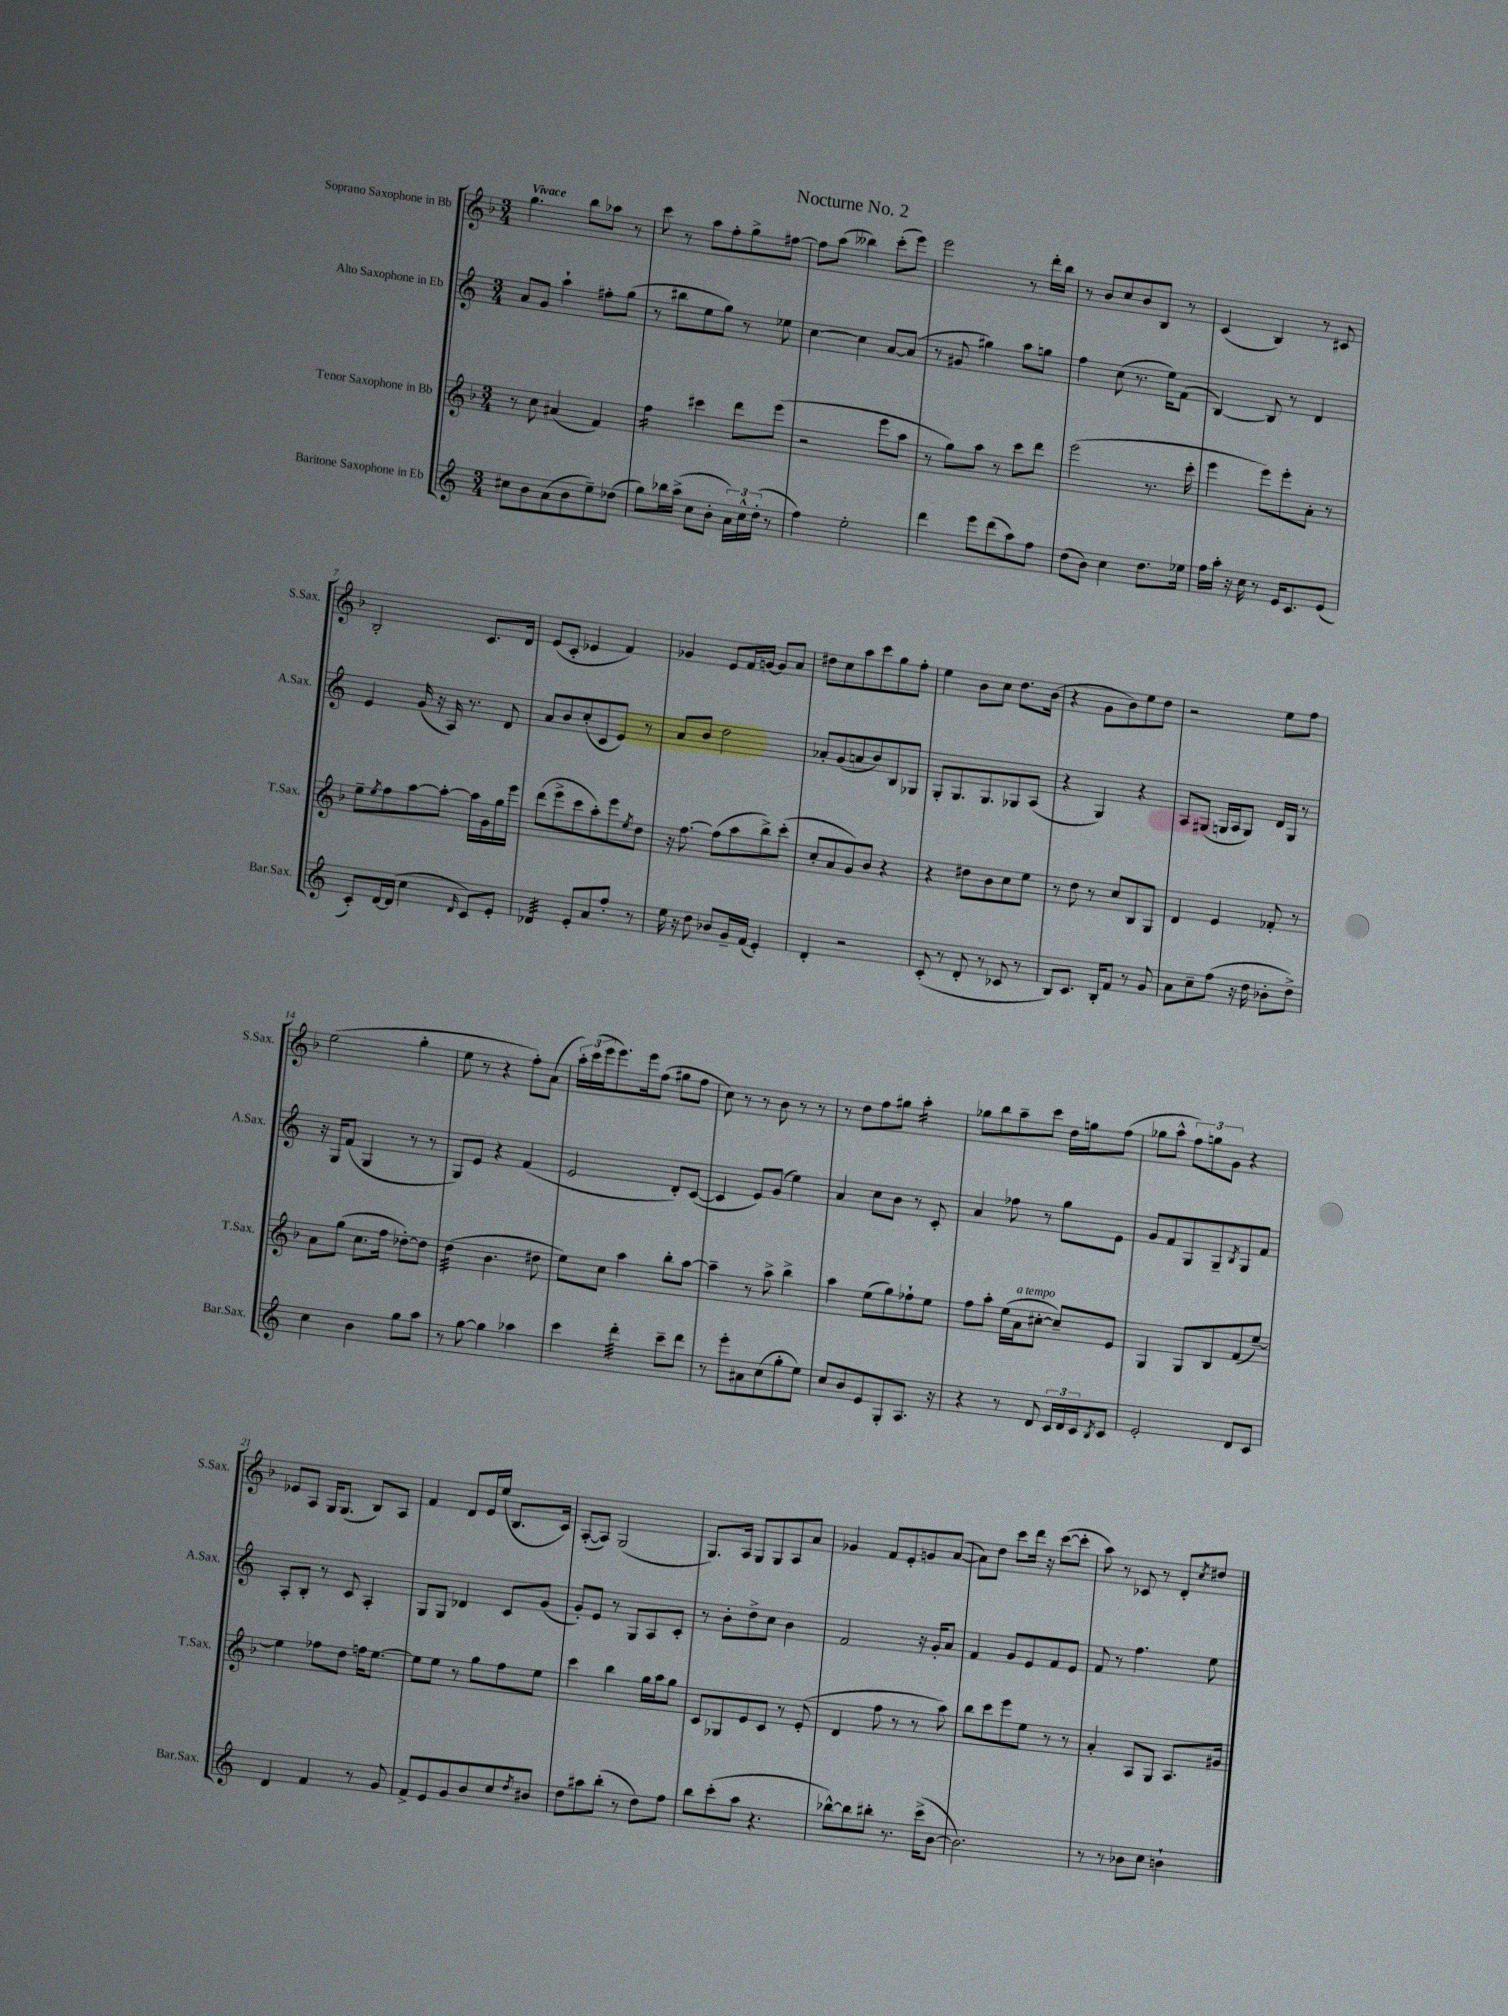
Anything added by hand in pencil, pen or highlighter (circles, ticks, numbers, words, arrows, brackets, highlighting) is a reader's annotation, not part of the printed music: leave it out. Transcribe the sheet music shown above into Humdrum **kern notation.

**kern	**kern	**kern	**kern
*staff4	*staff3	*staff2	*staff1
*clefG2	*clefG2	*clefG2	*clefG2
*k[]	*k[b-]	*k[]	*k[b-]
*M3/4	*M3/4	*M3/4	*M3/4
8cc#	8r	8a	4.gg
8b	8cc	8g	.
(8a	(4a#	4aa`	.
8b	.	.	8bb-
8ee~)	4f)	8ff#'	8aa-
(8dd-	.	(8gg	8r
=	=	=	=
8gg)	4ff	8r	8ccc
16bb-	.	8bb#	8r
(16aa^	.	.	.
8cc	4ccc#	8ee	8aa
8b'	.	8gg)	8ff'
24a)	8ddd	8r	8gg^
24cc^^	.	.	.
(24dd'	.	.	.
8r	(8eee	8ee-	[8ff#
=	=	=	=
4ff)	2r	[4cc	8ff#]
.	.	.	(8aa
2ee'	.	4cc]	4bb--)
.	8eee	[8a	(8ccc'
.	8aa	(8a]	8eee)
=	=	=	=
4ddd	8r	8r	2eee
.	8gg)	8g#	.
8eee	8aa	4gg#)	.
(8ddd	8r	.	.
8aa)	8ccc	8aa	8r
8ff	8ddd	8gg	16ddd'
.	.	.	16bb-
=	=	=	=
(8dd	(2eee	4ff	8r
8b)	.	.	8b-
4cc	.	(8cc	8cc
.	.	8.r	8b-
8.dd	8.r	.	8B-
.	.	16ee)	.
.	.	(8f	8r
16ee-	16ccc'	.	.
=	=	=	=
16ff	4eee	[4B)	(4c
16aa'	.	.	.
16r	.	.	.
16cc	.	.	.
8r	8eee)	8B]	4B-)
16e	8eee'	8r	.
8.c	.	.	.
.	8a'	4d	8r
(8e	8r	.	8c#
=	=	=	=
8c')	8ee~	4e	2B-'
.	8qee	.	.
[16d	8ff	.	.
(16d]	.	.	.
4cc	[8aa	(16g	.
.	.	16r	.
.	8aa'_	16A)	.
.	.	8.r	.
16qqd	.	.	.
8c)	16aa]	.	8.c
.	16g	.	.
8e'	16gg	8d	.
.	16eee	.	16d
=	=	=	=
4d-	(8ddd	8a	(8e
.	8eee^	8b	8c'
8e'	8ccc	(8cc'	4e-
8a	8aa')	8c	.
8ff'	8eee	8e)	4f)
.	8qee	.	.
8r	8dd	8r	.
=	=	=	=
16ee	16r	8a	4g-
16r	[8.ff	.	.
8dd	.	8b	.
8b-	(8ff]	2dd	8e
16g~	8aa	.	16f
(16f	.	.	[16g
4e')	8bb-^)	.	8g]
.	(8ccc'	.	8a
=	=	=	=
4d'	8cc'	8a-'	8dd#
.	8a	(8g	8cc
2r	8g)	8a	8aa
.	8b-	8b)	8ccc
.	4r	8B	8gg
.	.	8G-	8ff'
=	=	=	=
(8c'	4r	8G'	4ee
8r	.	8.G	.
8d'	8dd#	.	8b-
.	.	8.G	.
8r	8b-	.	8cc
8c-	8cc	8G-	8.dd
8r	8ee	(8A	.
.	.	.	(16b-
=	=	=	=
8B)	8r	4r	4r
8.c	8dd	.	.
.	8r	4G)	8g
16B'	.	.	.
8f	8cc	.	8b-)
8r	8B-	4r	8ee
8g	8G	.	8dd
=	=	=	=
8a	4d	8A	2r
8cc~	.	(8G#	.
(8ff	4e	16G	.
.	.	16A	.
16r	.	8G)	.
16dd	.	.	.
8b-'	8f-'	16d	8ee
.	.	16G	.
8dd^)	8r	8r	8ff
=	=	=	=
4cc	8a	16r	(2ee
.	.	16G	.
.	(8gg	(8f	.
4b	8.cc	4G	.
.	16ff	.	.
8gg	[8dd-')	8r	4gg'
8aa	8dd-]	8r	.
=	=	=	=
8r	(4dd	8G)	8ee
[8gg	.	8e	8r
4gg]	4.b-	4r	4r
4aa-	.	(4f	8ff')
.	8dd#	.	(8a
=	=	=	=
4ccc	8ee)	2e	24aa')
.	.	.	(24ccc
.	.	.	24eee
.	8cc	.	8.eee)
4ddd'	4aa	.	.
.	.	.	16eee
.	.	.	(8ff
8ccc~	8bb-'	8d')	8gg#
8ddd	[8aa	([8c	8ff
=	=	=	=
8r	4aa~]	4c]	8cc)
8eee'	.	.	8r
8a#	8r	8e)	8r
(8cc	8aa^	(8g	8b-
8gg'	4bb-^	4ee)	8r
8ee)	.	.	8r
=	=	=	=
8cc	4aa	4a	8r
8b	.	.	8dd
8e	(8ee	8cc	8ff
8G'	8gg)	8b	8gg#
8.A	8ff-`	8r	4aa'
.	8ee	8c'	.
16r	.	.	.
=	=	=	=
4r	8ff	4a	8gg-
.	8aa'	.	8bb-
8r	(16ee	8ff-	8aa~
.	16a	.	.
8d	[8cc#'	8r	8ccc
24c	8cc#~])	8gg	16dd
24d	.	.	.
.	.	.	16gg
24c	.	.	.
8qB	.	.	.
8c	8e	8e	(8ff
=	=	=	=
2e'	4G	8g	8gg-
.	.	8f	8aa^^
.	8G	8G	12ff)
.	.	.	12gg
.	8B-	8G~	.
.	.	.	12g
.	.	8qB	.
8d	(8f	8G	4r
8c	[8ee~)	8f	.
=	=	=	=
4d	4ee]	8A'	8e-
.	.	8B'	8A
4f	8ff-	8r	16G
.	.	.	(8.G
.	8dd	8c	.
8r	16ff	4A'	8B-)
.	[8.ee	.	.
8g	.	.	8A
=	=	=	=
8f^	8ee]	8G	4f
8e	8ee	8G	.
8g	8r	4d-	8d
8b	8gg	.	16e
.	.	.	(16ee
8cc	8ff	8c	8.B-
8qdd	.	.	.
8b#	8ee	(8g	.
.	.	.	16c)
=	=	=	=
8dd	4ccc	8g')	([8A'
8aa#	.	8e	8A])
(8bb'	4bb-	8r	(2G
8r	.	8G	.
8dd)	16gg	8A	.
.	16aa	.	.
8ff	8gg	8c'	.
=	=	=	=
8bb	8c	8r	8.G)
(8ccc'	8G-	8b'	.
.	.	.	16A
8aa	8e	8dd^	8G
4.r	8c	8cc	8G
.	8r	4b	8A
.	(8e'	.	8a
=	=	=	=
[8bb-^^)	4d	2f	4g-
8bb-]	.	.	.
8bb#'	8ff	.	8f
8.r	8r	.	8e'
.	8r	16r	8g
(16ccc^	.	16g'	.
[8b	8aa)	8a	([8a
=	=	=	=
2.b])	8bb-	4f	8a])
.	8ccc	.	8dd
.	8eee	8g	8ccc
.	8ee	8e	16ddd
.	.	.	16r
.	8r	8f	([8ccc
.	8r	8e	8ccc']
=	=	=	=
8r	4a'	8f	8aa)
8r	.	8r	8r
8b-	8A	4.ff	8c-
8cc	8G	.	8r
4b`	8.A	.	8d'
.	.	.	8qcc
.	.	8ee	8dd#
.	16g#	.	.
==	==	==	==
*-	*-	*-	*-
